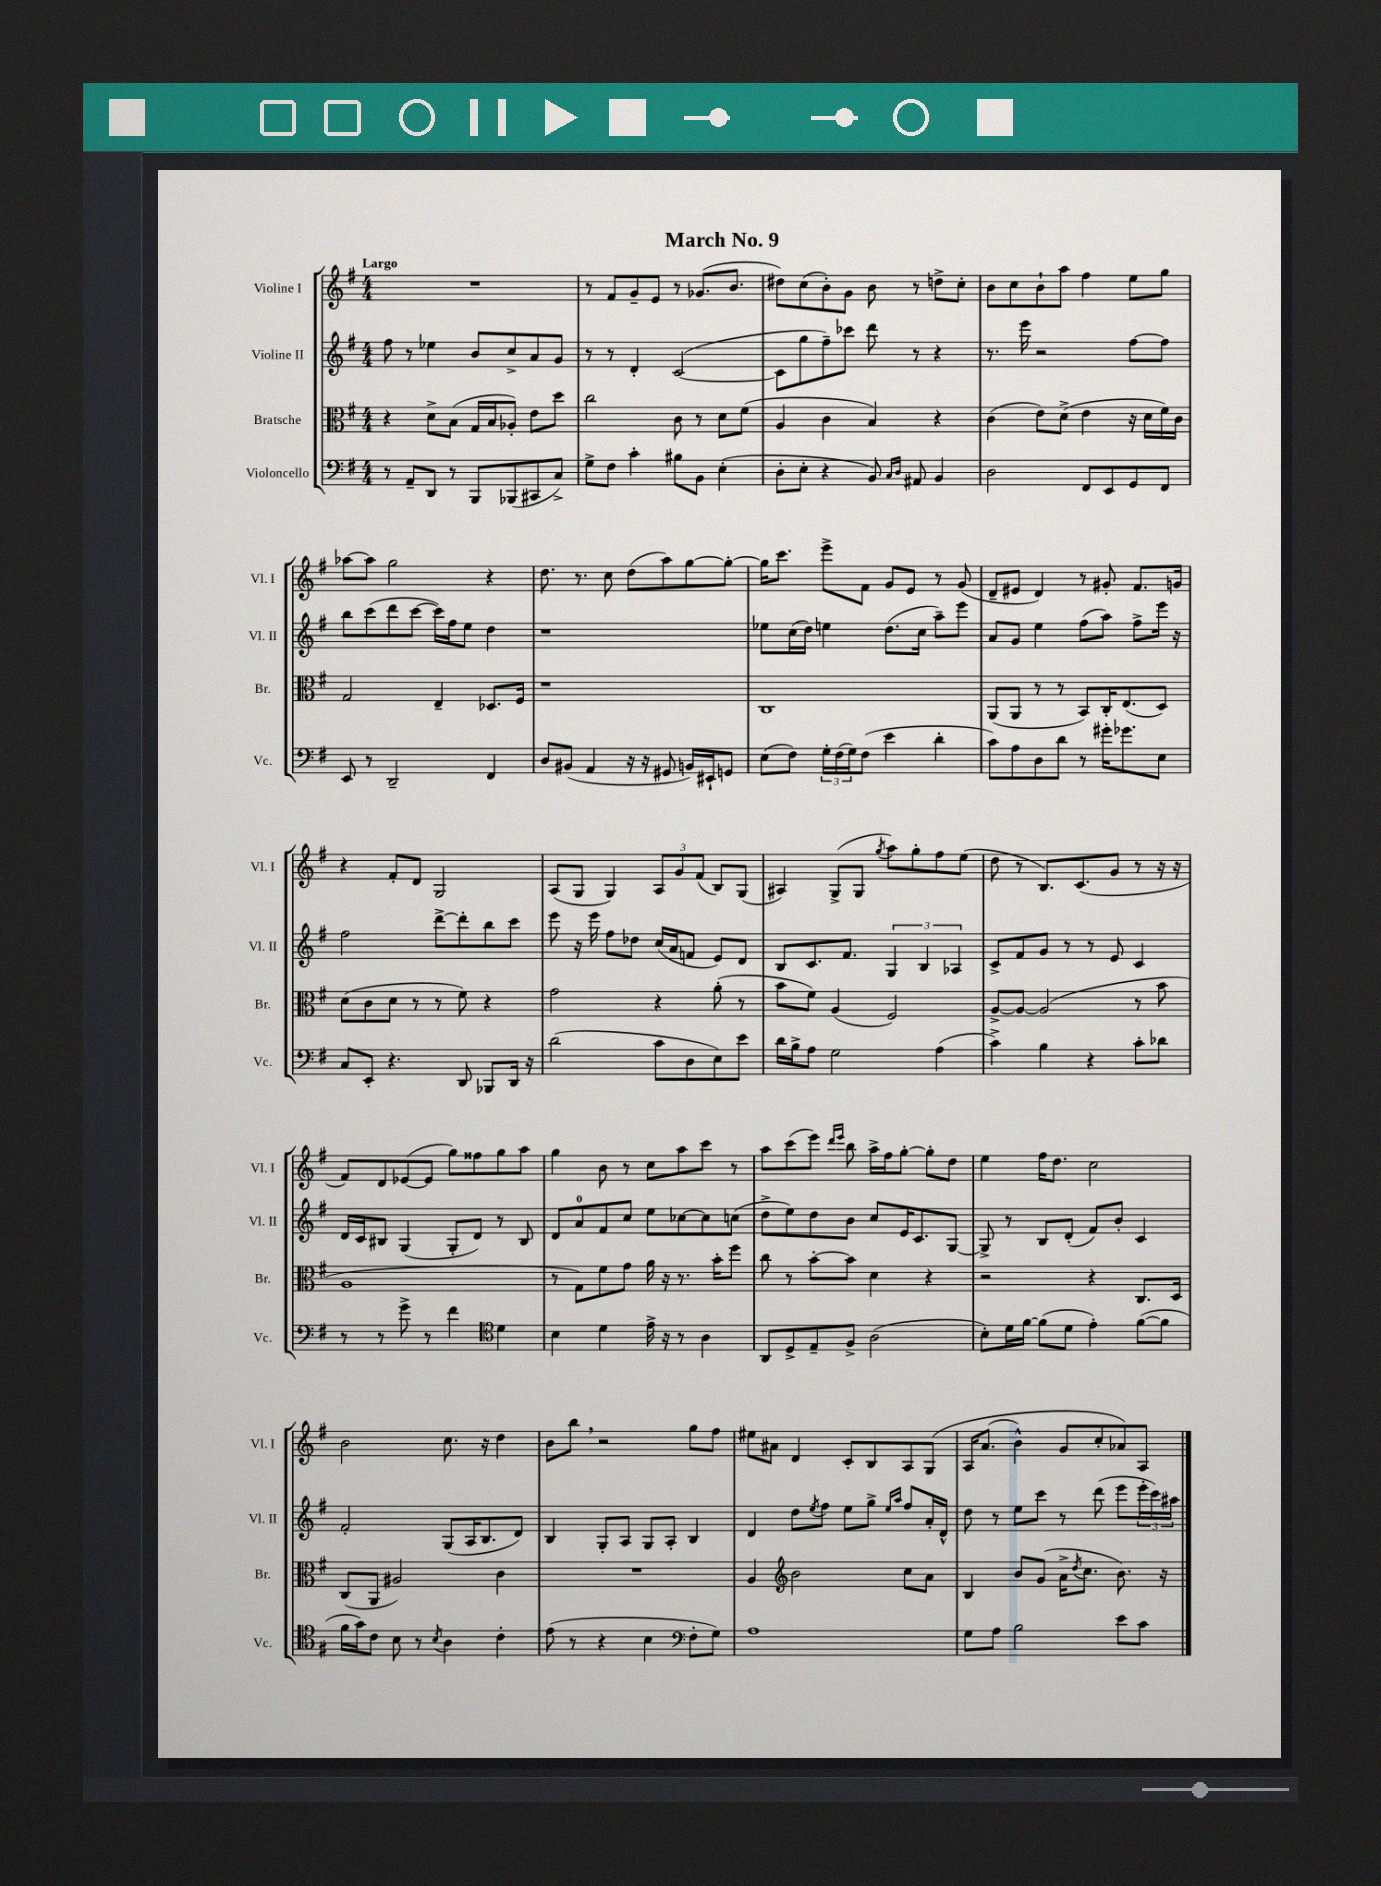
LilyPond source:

\header { title = "March No. 9" }
<<
\new StaffGroup <<
\new Staff = "s0" \with { instrumentName = "Violine I" shortInstrumentName = "Vl. I" } {
    \clef treble \key g \major \numericTimeSignature \time 4/4 \tempo "Largo"
    R1 |
    r8 fis'8 g'8-- e'8 r8 ges'8.( b'8. |
    dis''8) c''8( b'8-.) g'8 b'8 r8 d''8-> c''8-. |
    b'8 c''8 b'8-! a''8 fis''4 e''8 g''8 |
    aes''8~ aes''8 g''2 r4 |
    d''8. r8. c''8 d''8( a''8) g''8~ g''8~-. |
    g''16 c'''8. e'''8-> fis'8 g'8 e'8 r8 g'8( |
    d'8-- eis'8 d'4) r8 gis'8-. fis'8. g'16 |
    r4 fis'8-. d'8 g2 |
    a8( g8 g4) \tuplet 3/2 { a8 g'8 fis'8( } b8) g8( |
    ais4) g8->( g8 \acciaccatura { g''8 } a''8) g''8-. fis''8 e''8( |
    d''8 r8 b8.) c'8.( g'8 r8 r16 r16 |
    fis'8) d'8 ees'8~( ees'8 g''8) fisis''8 g''8 a''8 |
    g''4 b'8 r8 c''8 a''8 c'''8 r8 |
    a''8 c'''8( e'''8) \grace { d'''16 e'''16 } b''8 a''16-> fis''16 g''8~-. g''8-. d''8 |
    e''4 fis''16 d''8. c''2 |
    b'2 c''8. r16 d''4 |
    b'8 b''8 \breathe r2 g''8 fis''8 |
    eis''8 ais'8 d'4 c'8-. b8 a8 g8\( |
    a16 a'8.( b'4-^) g'8 c''8-. aes'8\) a8 \bar "|." |
}
\new Staff = "s1" \with { instrumentName = "Violine II" shortInstrumentName = "Vl. II" } {
    \clef treble \key g \major \numericTimeSignature \time 4/4
    fis''8 r8 ees''4 b'8 c''8-> a'8 g'8 |
    r8 r8 d'4-. c'2~( |
    c'8 g''8 fis''8--) ces'''8 d'''8 r8 r4 |
    r8. e'''16 r2 fis''8~ fis''8 |
    b''8 c'''8( d'''8 c'''8~ c'''16) fis''16 e''8 d''4 |
    r1 |
    ees''8 c''16( d''16) e''4 d''8.( c''16 a''8--) e'''8 |
    a'8 g'8 e''4 fis''8( a''8) fis''8-> e'''16 r16 |
    fis''2 d'''8~-> d'''8-. b''8 c'''8 |
    e'''8 r16 e'''16 fis''8 des''8 c''16( a'16 f'8 e'8) d'8 |
    b8 c'8. fis'8. \tuplet 3/2 { g4 b4 aes4 } |
    c'8-> fis'8 g'8 r8 r8 e'8 c'4 |
    d'16 c'16 bis8 g4( g8-. d'8) r8 bis8 |
    d'8 a'8-0 fis'8 c''8 e''8 ces''8~ ces''8 c''8( |
    d''8-> e''8) d''8 b'8 c''8 e'16 c'8. g8~ |
    g8-> r8 b8 d'8-.( fis'8) b'8-. c'4 |
    fis'2-. g8( a16 b8. d'8) |
    b4 g8-. a8 g8 a8-. b4 |
    d'4 d''8 \acciaccatura { e''8 } fis''8 e''8 g''8-> \grace { e''16 a''16 } fis''8 a'16-. d'16-^ |
    d''8 r8 e''8 c'''8 r8 d'''8( e'''8 \tuplet 3/2 { e'''16-. c'''16) ais''16 } \bar "|." |
}
\new Staff = "s2" \with { instrumentName = "Bratsche" shortInstrumentName = "Br." } {
    \clef alto \key g \major \numericTimeSignature \time 4/4
    r4 d'8-> b8( g16 b16 aes8-.) e'8 d''8 |
    c''2 c'8 r8 d'8 fis'8( |
    a4 c'4 b4) r4 |
    c'4( e'8) d'8->( e'4 r16 d'16 fis'16) c'16 |
    g2 e4-- des8. fis16 |
    r1 |
    c1 |
    a,8( a,8 r8 r8 b,8) c16-. e8.( d8) |
    d'8( c'8 d'8 r8 r8 fis'8) r4 |
    g'2 r4 a'8-.( r8 |
    b'8 fis'8) a4( fis2) |
    a8~-> a8~ a2( r8 b'8 |
    a1 |
    r8 g8) fis'8 g'8 a'16 r16 r8. b'16-. fis''8 |
    c''8 r8 b'8~-. b'8 d'4 r4 |
    r2 r4 c8. d16 |
    c8( a,8 ais2) c'4 |
    R1 |
    a4 \clef treble b'2 c''8 a'8 |
    b4 b'8 g'8( a'16-> \acciaccatura { d''8 } c''8. b'8.) r16 \bar "|." |
}
\new Staff = "s3" \with { instrumentName = "Violoncello" shortInstrumentName = "Vc." } {
    \clef bass \key g \major \numericTimeSignature \time 4/4
    r8 a,8-- d,8 r8 b,,8 bes,,8( cis,8 c8->) |
    g8-> fis8 c'4-. bis8 b,8 e4-.( |
    d8-. e8-. r4 b,8) \grace { c16 d16 } ais,8 b,4 |
    d2 fis,8 e,8 g,8 fis,8 |
    e,8 r8 d,2-- fis,4 |
    d8 bis,8( a,4 r16 r16 gis,8 b,16) eis,16-! g,8 |
    e8( fis8) \tuplet 3/2 { g16-. fis16( g16) } fis8( e'4 d'4-. |
    c'8) a8 d8 d'8 r8 gis'16-. ges'8. e8 |
    c8 e,8-. r4. d,8 bes,,8 d,16 r16 |
    d'2( c'8 d8 e8) e'8 |
    d'16 b16-> a8 g2 a4( |
    c'4->) b4 r4 c'8-. des'8 |
    r8 r8 g'8-> r8 fis'4 \clef tenor d'4 |
    b4 d'4 e'16-> r16 r8 a4 |
    a,8 d8-> e8-- fis8-> a2( |
    b8-.) d'16 fis'16~ fis'8( d'8 e'4-.) fis'8~( fis'8 |
    fis'16 g'16) c'8 b8 r8 \acciaccatura { b8 } a4 c'4-. |
    e'8( r8 r4 b4 \clef bass fis8-. g8) |
    a1 |
    g8 a8 b2 e'8 c'8 \bar "|." |
}
>>
>>
\layout { \context { \Score \remove "Bar_number_engraver" } }
